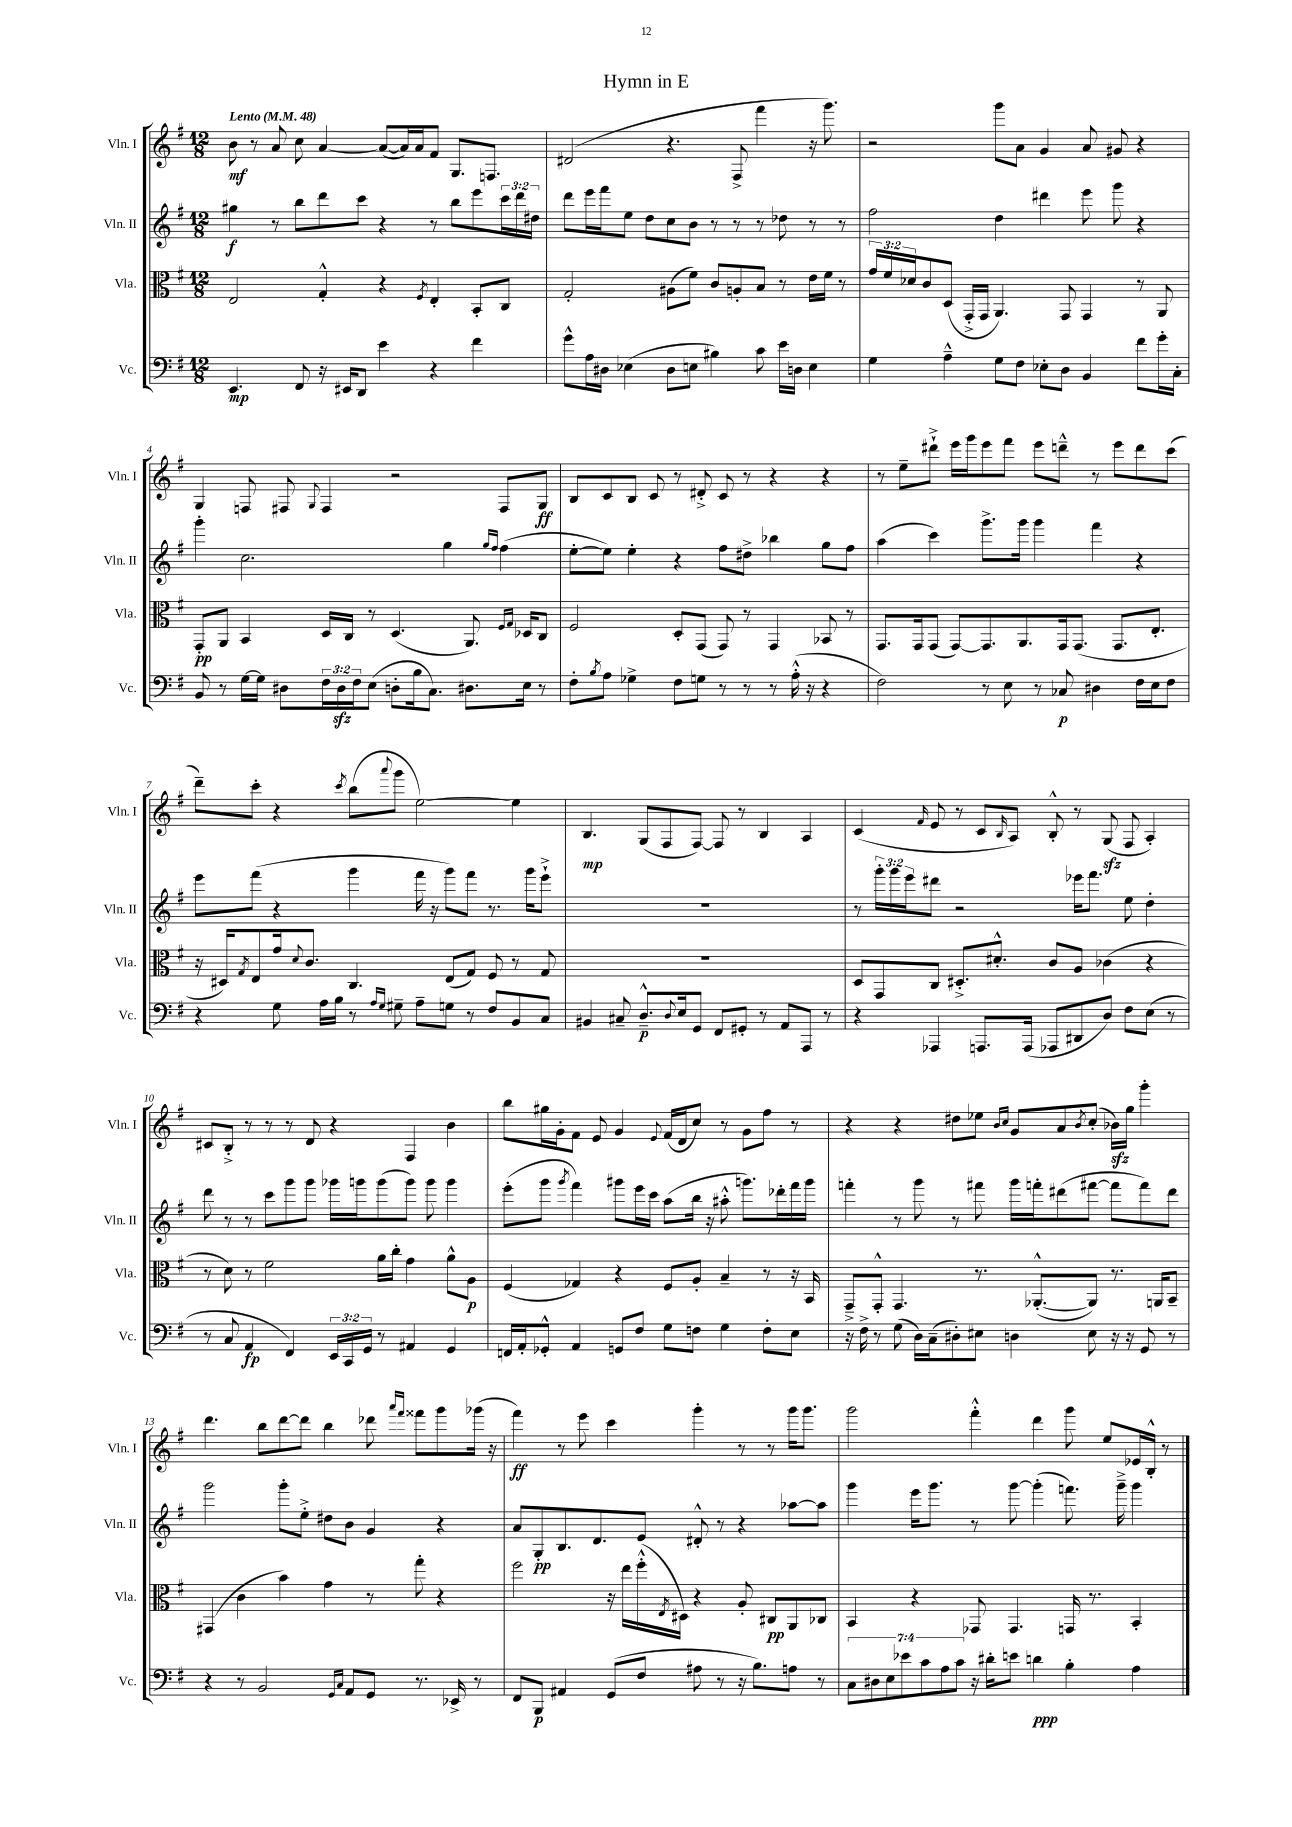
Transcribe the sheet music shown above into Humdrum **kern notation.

**kern	**kern	**kern	**kern
*staff4	*staff3	*staff2	*staff1
*clefF4	*clefC3	*clefG2	*clefG2
*k[f#]	*k[f#]	*k[f#]	*k[f#]
*M12/8	*M12/8	*M12/8	*M12/8
*MM48	*MM48	*MM48	*MM48
4.EE	2E	4gg#	8b
.	.	.	8r
.	.	8r	8a
8FF#	.	8bb	8cc
16r	4G'^^	8ddd	[4a
16EE#	.	.	.
8DD	.	8ccc	.
4e	4r	4r	(8a_
.	.	.	16a])
.	.	.	16a
.	8qF#	.	.
4r	4E'	8r	8f#
.	.	8bb	8.G
4f#	8BB'	8eee	.
.	.	.	8.F
.	8C	24ccc	.
.	.	24ddd	.
.	.	24dd#	.
=	=	=	=
8g^^	2G'	8ddd	(2d#
16A	.	16eee	.
16D#	.	16fff#	.
(4E-	.	8ee	.
.	.	8dd	.
8D#	(8A#	8cc	4.r
8E	8f#)	8b	.
4B#)	8c	8r	.
.	8A'	8r	8F#^
8c	8B	8r	4fff#
16e	8r	8dd-	.
16D	.	.	.
4E	16e	8r	16r
.	16f#	.	8.ggg)
.	8r	8r	.
=	=	=	=
4G	24g	2ff#	2r
.	24f#	.	.
.	24d-	.	.
.	8c	.	.
4A~^^	(8D	.	.
.	16GG'^	.	.
.	16GG	.	.
8G	4.AA)	4dd	8ggg
8F#	.	.	8a
8E-'	.	4ddd#	4g
8D	8GG	.	.
4BB	4GG	8eee	8a
.	.	8ggg	8g#
8f#	8r	4r	4r
16g'	8AA	.	.
16C'	.	.	.
=	=	=	=
8BB	8GG'	4ggg'	4G
8r	8AA	.	.
[16G	4BB	2.cc	8F
16G]	.	.	.
8D#	.	.	8F#
.	.	.	8qqG
24F#	16D	.	4F#
24D#	.	.	.
.	16C	.	.
24F#	.	.	.
(8E	8r	.	.
8D'	(4.D	.	2r
16B	.	.	.
8.C)	.	.	.
.	.	4gg	.
8.D#	8.AA)	.	.
.	.	16qqgg	.
.	.	16qqff#	.
.	.	(4ff#	8F#
.	16qqF#	.	.
.	16qqG	.	.
16E	16D-	.	.
8r	8C	.	8G
=	=	=	=
8F#'	2F#	[8ee'	8B
8qB	.	.	.
8A	.	8ee])	8c
4G-^	.	4ee'	8B
.	.	.	8c
8F#	8D'	4r	8r
8G	(8GG	.	8d#'^
8r	8GG)	8ff#	8c
8r	8r	8dd#^	8r
8r	4GG	4bb-	4r
(16A'^^	.	.	.
16r	.	.	.
4r	8BB-	8gg	4r
.	8r	8ff#	.
=	=	=	=
2F#)	8.GG	(4aa	8r
.	.	.	8ee~
.	16GG	.	.
.	(8GG	4ccc)	8ddd#`^
.	[8GG)	.	16eee
.	.	.	16ggg
8r	8.GG]	8.ggg^	8eee
8E	.	.	8fff#
.	8.AA	16ggg	.
8r	.	4ggg	8eee
8C-	16GG	.	8ddd~^^
.	(8.GG	.	.
4D#	.	4fff#	8r
.	8.GG	.	8eee
16F#	.	4r	8ddd
16E	8.E'	.	.
8F#	.	.	(8ccc
=	=	=	=
4r	16r	8eee	8ddd~)
.	16D#)	.	.
.	8qG	.	.
.	8E	(8fff#	8ccc'
8G	16g	4r	4r
.	8qqd	.	.
.	8.c	.	.
16A	.	.	.
16B	.	.	.
.	.	.	8qccc
8r	4.C	4ggg	(8bb
16qqA	.	.	.
16qqG	.	.	8qqaaa
8G#~	.	.	8ggg
8A~	.	16fff#	[2ee)
.	.	16r	.
8G	(8E	8ggg)	.
8r	8G)	8fff#	.
8F#	8F#	8.r	.
8BB	8r	.	4ee]
.	.	16ggg	.
8C	8G	8eee`^	.
=	=	=	=
4BB#	1.r	1.r	4.B
8C#~	.	.	.
8.D~^^	.	.	(8G
.	.	.	8F#
8qqD	.	.	.
16E	.	.	.
8GG	.	.	[8F#)
8FF#	.	.	8F#]
8GG#'	.	.	8r
8r	.	.	4B
8AA	.	.	.
8AAA	.	.	4A
8r	.	.	.
=	=	=	=
4r	8D	8r	(4c
.	8GG	24ggg'	.
.	.	24ggg	.
.	.	24eee	.
.	.	.	16qqf#
4AAA-	8C	8ddd#	8e
.	8.D#'^	2r	8r
8.AAA	.	.	8c
.	8.d#'^^	.	.
.	.	.	16qqB
.	.	.	8A)
(16AAA	.	.	.
8AAA-	8c	.	8B'^^
8DD#	8A	16eee-	8r
.	.	8.fff#	.
8D)	(4c-	.	(8G
8F#	.	8ee	8F#
(8E	4r	4dd'	4A')
8r	.	.	.
=	=	=	=
8r	8r	8ddd	8c#
8C	8d)	8r	8B'^
4AA	8r	8r	8r
.	2f#	8ccc	8r
4FF#)	.	8ggg	8r
.	.	8ggg	8d
24EE	.	16ggg-	4r
24CC	.	.	.
.	.	16ggg	.
24GG	.	.	.
8r	16a	(8ggg	.
.	16cc'	.	.
4AA#	4g	8ggg)	4F#
.	.	8ggg	.
4GG	8a^^	4ggg	4b
.	8A	.	.
=	=	=	=
16FF	(4F#	(8eee'	8bb
16AA'	.	.	.
8GG-'^^	.	8ggg	16gg#
.	.	.	16g'
.	.	8qggg	.
4AA	4G-)	4fff#)	8f#
.	.	.	8e
8GG	4r	8ggg#	4g
8F#	.	16eee	.
.	.	16ccc	.
.	.	.	8qqe
8G	8F#	(8aa	(16f#
.	.	.	16d
8F	8A'	16bb	8cc)
.	.	16r	.
4G	4B~	8aa#'^^	8r
.	.	8.ggg)	8g
8F'	8r	.	8ff#
.	.	16ddd-'	.
8E	16r	16fff#	8r
.	16BB	16ggg	.
=	=	=	=
16r	8GG~^	4fff'	4r
16F#^	.	.	.
8r	8GG'^^	.	.
(8G	4.GG	8r	4r
16D)	.	8ggg	.
(16C~	.	.	.
8D#')	.	8r	8dd#
8E#	8.r	8fff#	8ee-
.	.	.	16qqb
.	.	.	16qqcc
4D	.	16ggg	8g
.	([8.AA-'^^	16fff'	.
.	.	(8ddd#	8a
.	.	.	8qb
8E#	8AA-])	[8fff#	(8cc'
16r	8.r	8fff#]	16b-)
16r	.	.	16gg
8GG	.	8fff#)	4ggg'
.	16AA	.	.
8r	8BB~	8ddd#	.
=	=	=	=
4r	(4GG#	2ggg	4.ddd
8r	4c	.	.
2BB	.	.	8bb
.	4b)	8ggg'	[8ddd
.	.	8ee'^	8ddd]
.	4g	8dd#	4bb
16qqGG	.	.	.
16qqC	.	.	.
8AA	.	8b	.
8GG	8r	4g	8ddd-
.	.	.	16qqaaa
.	.	.	16qqfff#
8.r	8gg'	.	8fff##
.	4r	4r	8ggg
16EE-^	.	.	.
8r	.	.	(16ggg-
.	.	.	16r
=	=	=	=
8FF#	2ff#	8a	4fff#)
8BBB	.	8G'	.
4AA#	.	8.B	8r
.	.	.	8eee
.	.	8.d	.
(8GG	16r	.	4ccc
.	16ee	.	.
8F#	(16ff#'^^	8e	.
.	8qE	.	.
.	16D#)	.	.
8A#	4r	8d#'^^	4ggg'
8r	.	8r	.
16r	8A'	4r	8r
8.B)	.	.	.
.	8C#	.	8r
8A	8AA	[8aa-	16ggg
.	.	.	8.ggg
8r	8C-	8aa-]	.
=	=	=	=
14C	4BB	4ggg	2ggg
14D#	.	.	.
14E	.	.	.
14e-	.	.	.
.	4r	16eee	.
14c	.	.	.
.	.	8.ggg	.
14A	.	.	.
14c	.	.	.
16r	8GG-	8r	4fff#'^^
16d#'	.	.	.
8e	4.GG-	[8ggg	.
4d	.	(4ggg']	4ddd
4B'	16GG	8.fff)	8ggg
.	8.r	.	.
.	.	.	8ee
.	.	16ggg~^	.
4A	4BB'	4ggg	16e-
.	.	.	16B'^^
.	.	.	8r
==	==	==	==
*-	*-	*-	*-
